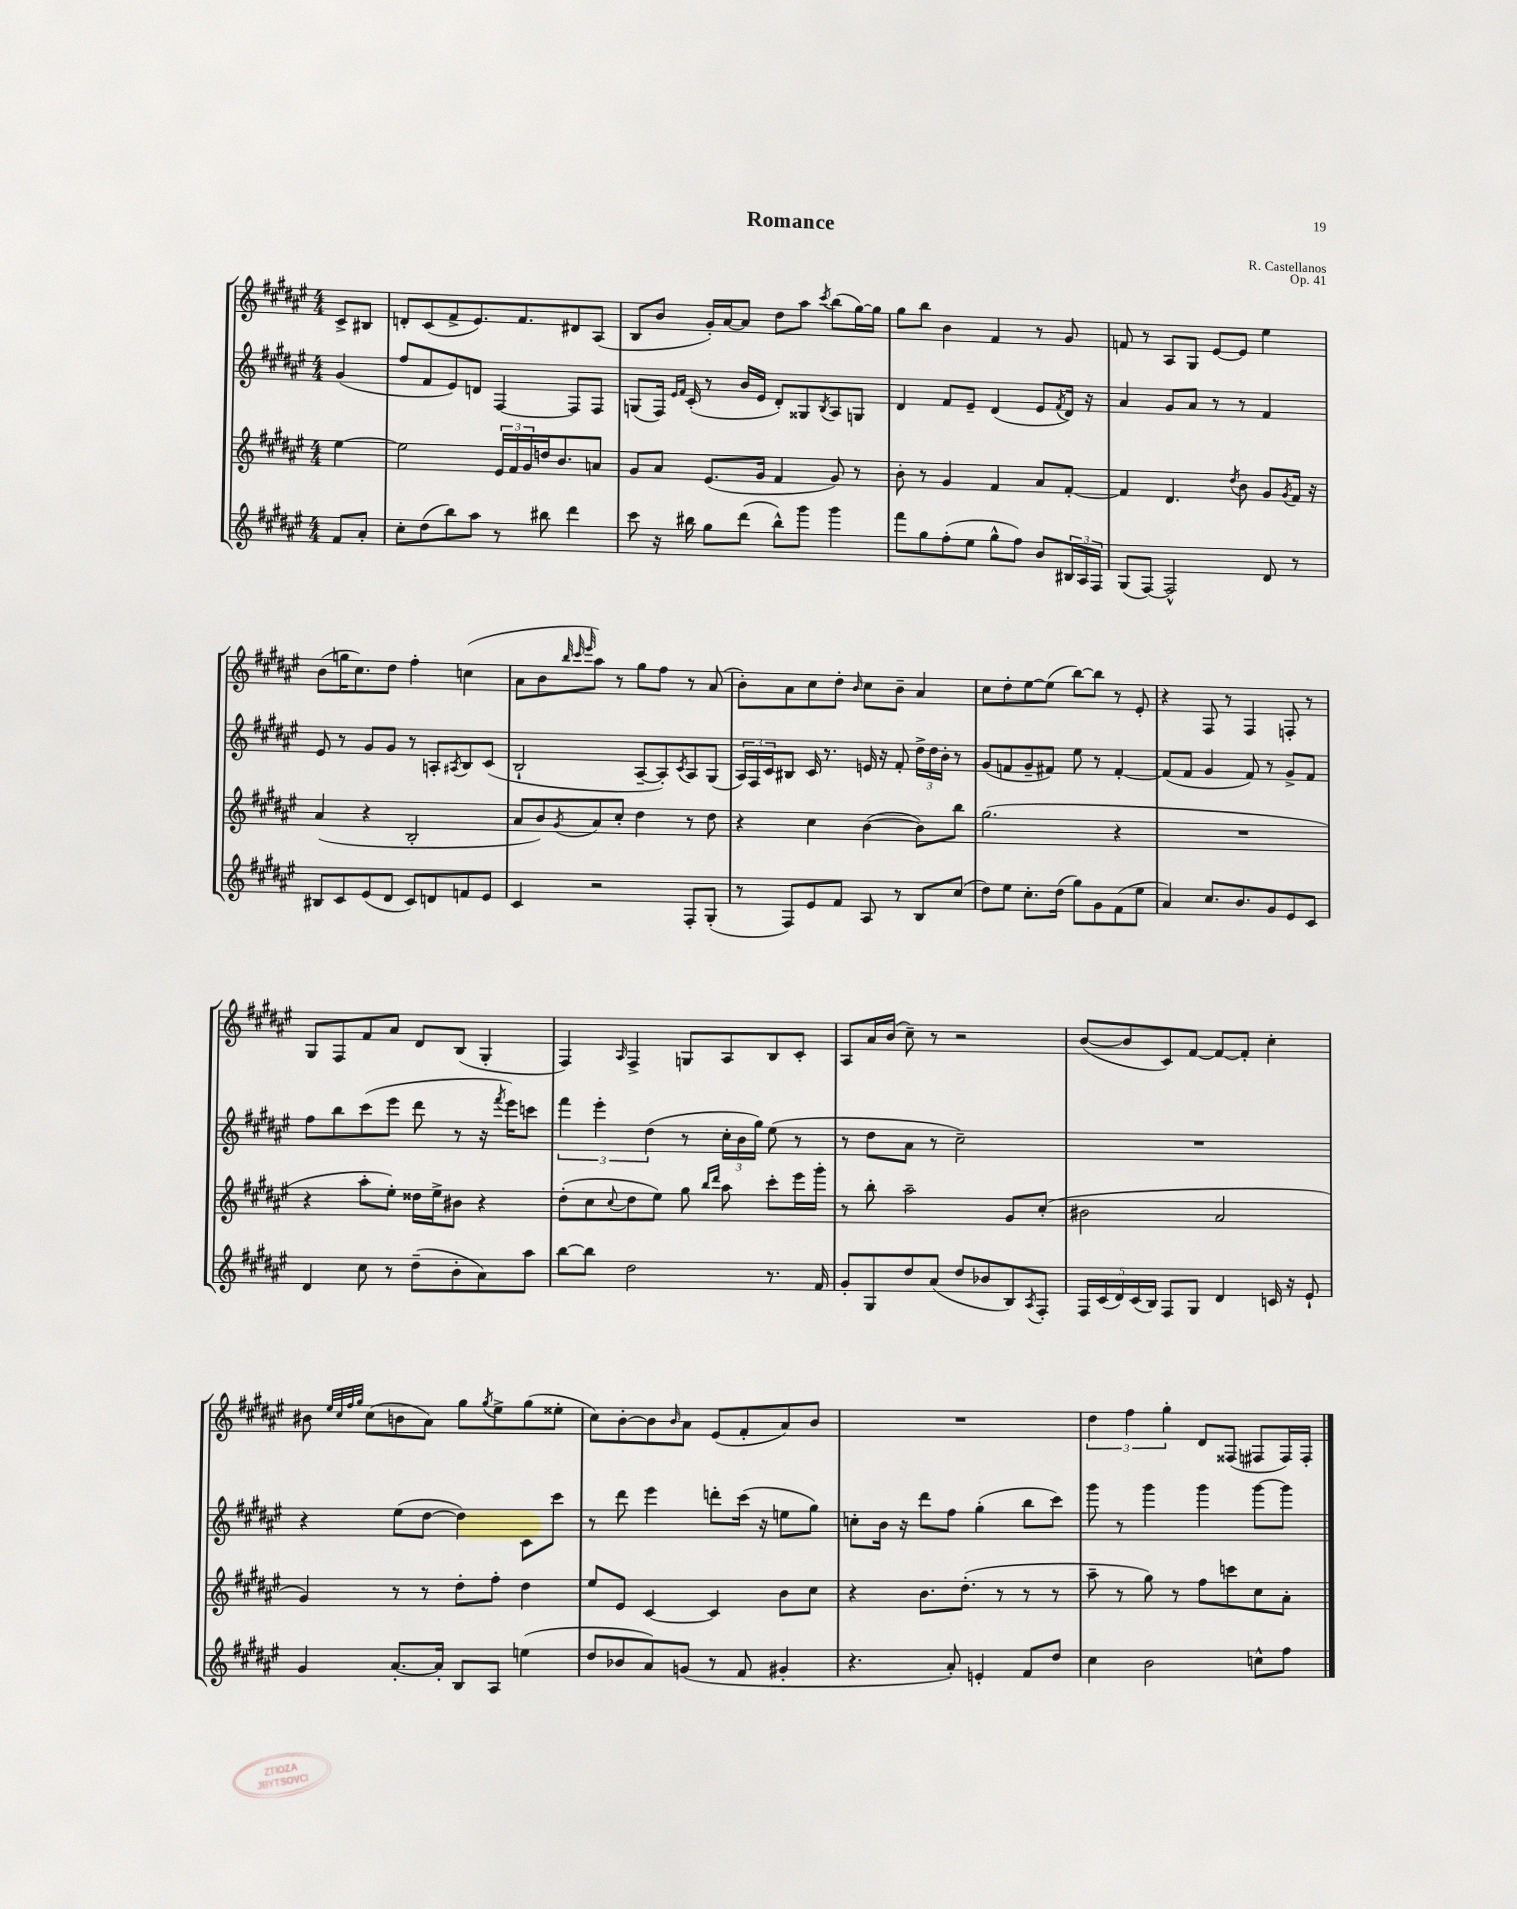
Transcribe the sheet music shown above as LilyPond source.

\header { title = "Romance" composer = "R. Castellanos" opus = "Op. 41" }
<<
\new StaffGroup <<
\new Staff = "s0" {
    \clef treble \key fis \major \numericTimeSignature \time 4/4 \partial 4
    cis'8-> bis8 |
    d'8-. cis'8( fis'8-> eis'8.) fis'8. dis'8 ais8( |
    b8 b'8 gis'16-.) ais'16~ ais'8 dis''8 ais''8 \acciaccatura { cis'''8 } b''8( gis''16~) gis''16 |
    gis''8 b''8 b'4 fis'4 r8 gis'8 |
    f'8 r8 ais8 gis8 eis'8~ eis'8 eis''4 |
    b'8( g''16 cis''8.) dis''8 fis''4-. c''4( |
    ais'8 b'8 \grace { b''32 cis'''32 eis'''32 } ais''8) r8 gis''8 fis''8 r8 ais'8( |
    b'8-.) ais'8 cis''8 dis''8-. \grace { b'16 } cis''8 b'8-- ais'4 |
    cis''8 dis''8-. eis''8~ eis''8( b''8~) b''8 r8 eis'8-. |
    r4 fis8 r8 fis4 f8-. r8 |
    gis8 fis8 fis'8 ais'8 dis'8 b8( gis4-. |
    fis4) \grace { ais16 } fis4-> g8 ais8 b8 cis'8-. |
    ais8 ais'16 b'16( cis''8--) r8 r2 |
    b'8~( b'8 cis'8) fis'8~ fis'8~ fis'8-. cis''4-. |
    bis'8 \grace { eis''32 cis''32 fis''32 gis''32 } cis''8( b'8 ais'8) gis''8 \acciaccatura { gis''8 } eis''8-> gis''8( eisis''8-. |
    cis''8) b'8~-. b'8 \grace { b'16 } ais'8 eis'8( fis'8-. ais'8) b'8 |
    R1 |
    \tuplet 3/2 { dis''4 fis''4 gis''4-. } dis'8 fisis8( fis8 fis16) fis16-. \bar "|." |
}
\new Staff = "s1" {
    \clef treble \key fis \major \numericTimeSignature \time 4/4 \partial 4
    gis'4( |
    fis''8 fis'8 eis'8) d'8 fis4~ fis8 fis8 |
    g8( fis16) \grace { eis'16 fis'16 } cis'16-.( r8 b'16 eis'16 dis'8-.) gisis8 \acciaccatura { b8 } ais8 g8 |
    dis'4 fis'8 eis'8-- dis'4( eis'8 \acciaccatura { fis'8 } dis'16) r16 |
    ais'4 gis'8 ais'8 r8 r8 fis'4 |
    eis'8 r8 gis'8 gis'8 r8 a8-. \acciaccatura { ais8 } b8 cis'8( |
    b2-! ais8~-- ais8-.) \acciaccatura { cis'8 } ais8 gis8( |
    \tuplet 3/2 { ais16) fis16 cis'16 } bis8 cis'16 r8. e'16 r16 fis'8-. \tuplet 3/2 { dis''16-> dis''16 b'16-. } r8 |
    gis'8( f'8 gis'8-- fis'8) eis''8 r8 fis'4~-. |
    fis'8( fis'8 gis'4 fis'8) r8 gis'8-> fis'8 |
    fis''8 b''8 cis'''8( eis'''8 dis'''8 r8 r16 \acciaccatura { fis'''8 } eis'''16) c'''8 |
    \tuplet 3/2 { fis'''4 eis'''4-. dis''4( } r8 \tuplet 3/2 { cis''16-. b'16 gis''16) } eis''8( r8 |
    r8 dis''8 ais'8 r8 cis''2--) |
    R1 |
    r4 eis''8( dis''8~ dis''4) cis'8 cis'''8 |
    r8 dis'''8 eis'''4 d'''8-. cis'''16( r16 e''8 gis''8) |
    c''8-. b'16 r16 dis'''8 fis''8 gis''4-.( b''8 cis'''8) |
    gis'''8 r8 gis'''4 gis'''4 gis'''8~ gis'''8 \bar "|." |
}
\new Staff = "s2" {
    \clef treble \key fis \major \numericTimeSignature \time 4/4 \partial 4
    eis''4~ |
    eis''2 \tuplet 3/2 { eis'16 fis'16 gis'16 } d''16 b'8. a'8 |
    gis'8 ais'8 eis'8.( gis'16 fis'4 gis'8) r8 |
    b'8-. r8 gis'4 fis'4 ais'8 fis'8~-. |
    fis'4 dis'4. \acciaccatura { dis''8 } b'8 gis'8 \acciaccatura { gis'8 } fis'16 r16 |
    ais'4( r4 b2-. |
    ais'8 b'8) \acciaccatura { gis'8 } ais'8 cis''8-. dis''4 r8 dis''8 |
    r4 cis''4 b'4~( b'8) b''8 |
    gis''2.( r4 |
    R1 |
    r4 ais''8-. eis''8-.) disis''16 eis''16-> bis'8 r4 |
    dis''8-.( cis''8 \appoggiatura { cis''8 } dis''8 eis''8) gis''8 \grace { b''16 dis'''16 } ais''8 cis'''8-. eis'''16 gis'''16-. |
    r8 b''8-. ais''2-- gis'8 cis''8-.( |
    bis'2 ais'2 |
    gis'4) r8 r8 dis''8-. fis''8-. dis''4 |
    eis''8 eis'8 cis'4~ cis'4 b'8 cis''8 |
    r4 b'8. dis''8.-.( r8 r8 r8 |
    ais''8-- r8 gis''8) r8 fis''8 c'''8 cis''8 ais'8-. \bar "|." |
}
\new Staff = "s3" {
    \clef treble \key fis \major \numericTimeSignature \time 4/4 \partial 4
    fis'8 ais'8-. |
    cis''8-. dis''8( b''8) ais''8 r8 bis''8 dis'''4 |
    cis'''8 r16 bis''16 gis''8 dis'''8( bis''8-^) gis'''8 gis'''4 |
    fis'''8 gis''8 fis''8-.( eis''8 gis''8-^ fis''8) b'8 \tuplet 3/2 { bis16 ais16 fis16 } |
    gis8( fis8~) fis2-^ dis'8 r8 |
    bis8 cis'8 eis'8( dis'8 cis'8) d'8 f'8 eis'8 |
    cis'4 r2 fis8-. gis8-.( |
    r8 fis8) eis'8 fis'8 ais8 r8 b8 cis''8( |
    dis''8) eis''8 cis''8.-. dis''16( gis''8) gis'8 fis'8( eis''8 |
    ais'4) cis''8. b'8. gis'8 eis'8 cis'8 |
    dis'4 cis''8 r8 dis''8--( b'8-. ais'8) ais''8 |
    b''8~ b''8 dis''2 r8. fis'16 |
    gis'8-. gis8 dis''8 ais'8( dis''8 bes'8 b8) \acciaccatura { ais8 } fis8-. |
    \tuplet 5/4 { fis16 cis'16( dis'16) cis'16( b16) } fis8 gis8 dis'4 c'16 r16 eis'8-! |
    gis'4 ais'8.~-. ais'16-. b8 ais8 e''4( |
    dis''8 bes'8 ais'8) g'8( r8 fis'8 gis'4-. |
    r4. ais'8-.) e'4-. fis'8 dis''8 |
    cis''4 b'2 c''8-^ fis''8 \bar "|." |
}
>>
>>
\layout { \context { \Score \remove "Bar_number_engraver" } }
